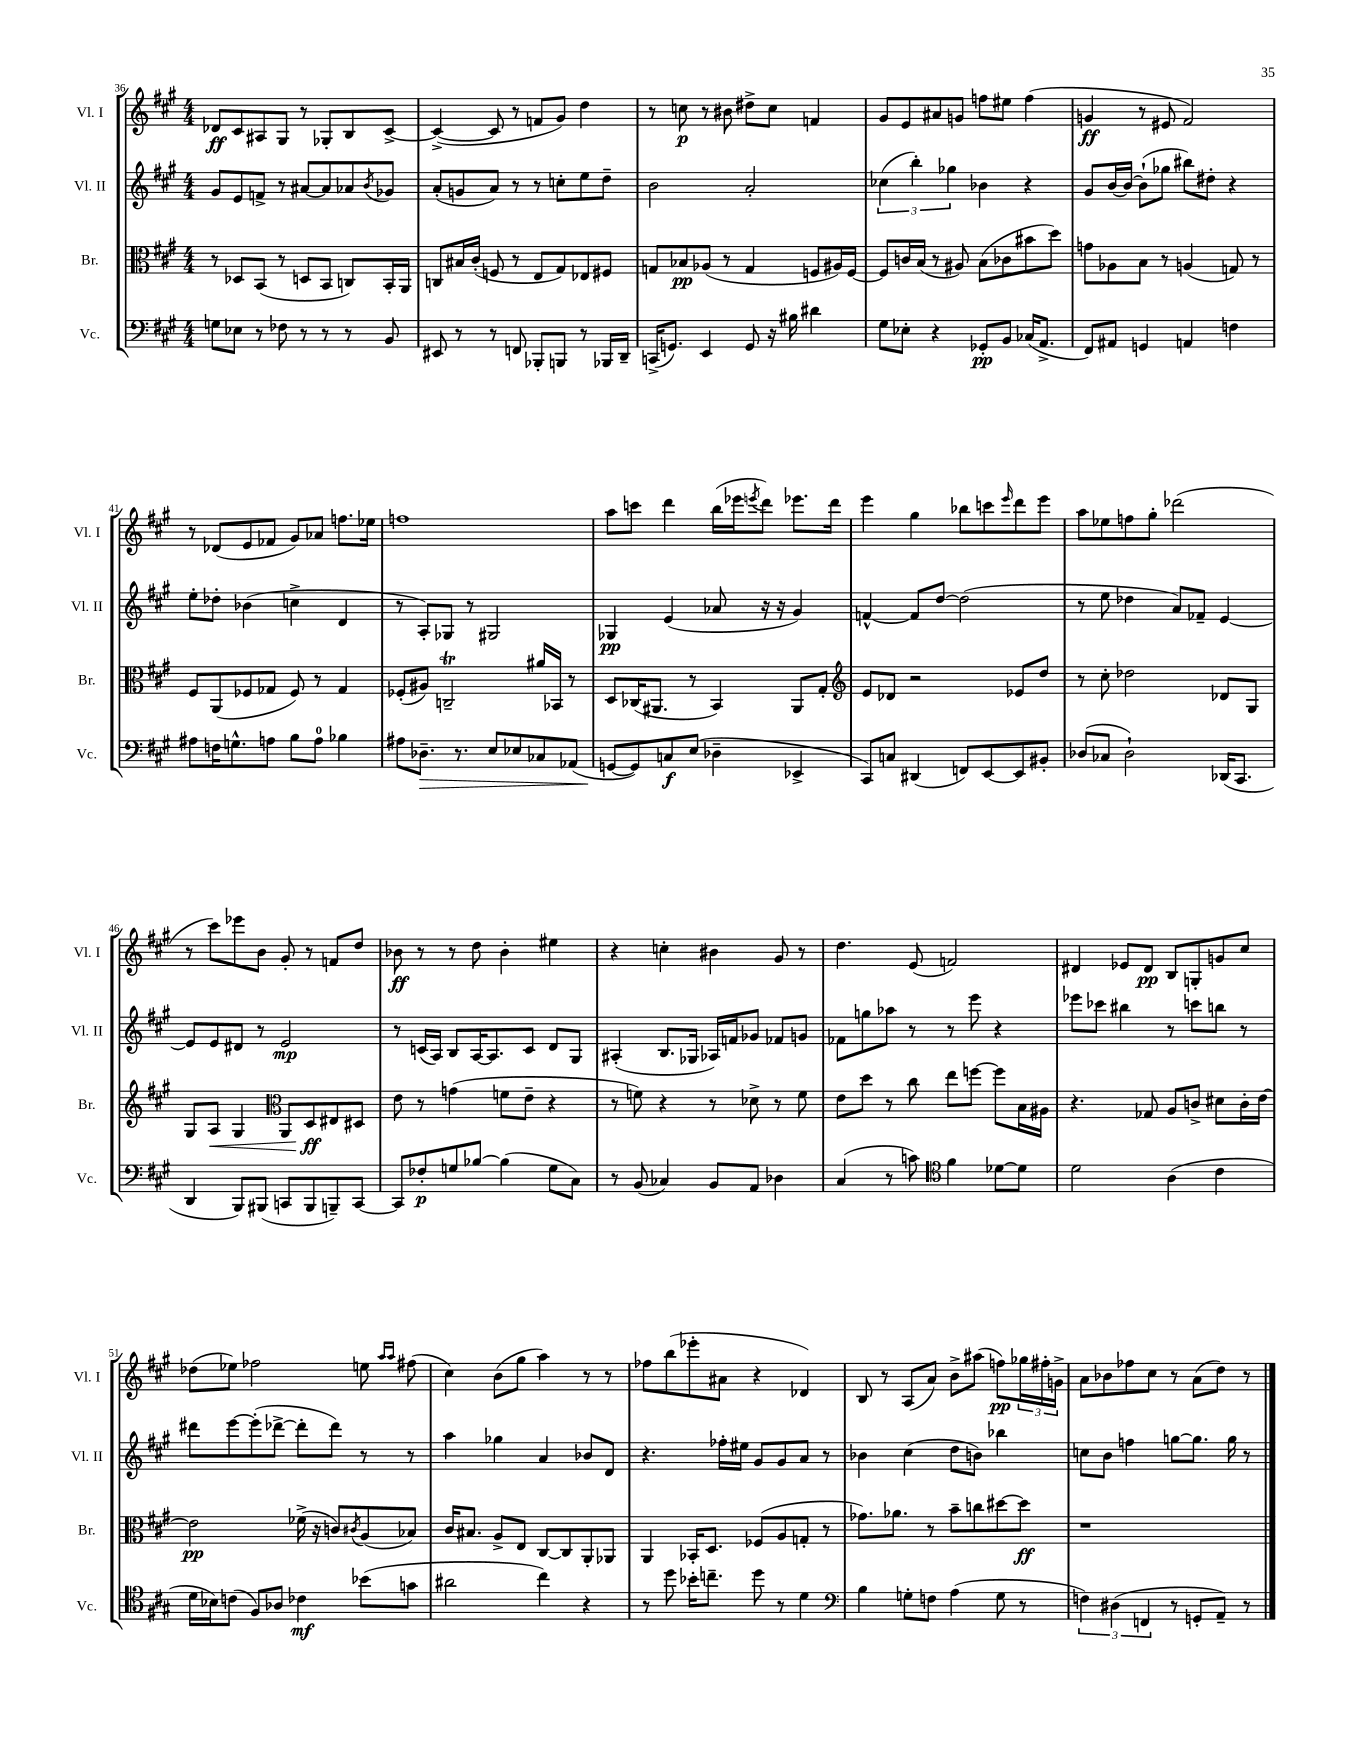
<<
\new StaffGroup <<
\new Staff = "s0" \with { instrumentName = "Vl. I" shortInstrumentName = "Vl. I" } {
    \clef treble \key a \major \numericTimeSignature \time 4/4
    des'8\ff cis'8 ais8 gis8 r8 ges8-. b8 cis'8~-> |
    cis'4~->( cis'8 r8 f'8 gis'8) d''4 |
    r8 c''8\p r8 bis'8 dis''8-> c''8 f'4 |
    gis'8 e'8 ais'8 g'8 f''8 eis''8 f''4( |
    g'4\ff r8 eis'8 fis'2) |
    r8 des'8( e'8 fes'8 gis'8) aes'8 f''8. ees''16 |
    f''1 |
    a''8 c'''8 d'''4 b''16( ees'''16 \acciaccatura { e'''8 } d'''8) ees'''8. d'''16 |
    e'''4 gis''4 bes''8 c'''8 \grace { e'''16 } d'''8 e'''8 |
    a''8 ees''8 f''8 gis''8-. des'''2( |
    r8 cis'''8) ees'''8 b'8 gis'8-. r8 f'8 d''8 |
    bes'8\ff r8 r8 d''8 bes'4-. eis''4 |
    r4 c''4-. bis'4 gis'8 r8 |
    d''4. e'8( f'2) |
    dis'4 ees'8 dis'8\pp b8 g8-. g'8 cis''8 |
    des''8( ees''8) fes''2 e''8 \grace { a''16 a''16 } fis''8( |
    cis''4) b'8( gis''8 a''4) r8 r8 |
    fes''8 b''8( ees'''8-. ais'8 r4 des'4) |
    b8 r8 a8( a'8) b'8-> ais''8( f''8\pp) \tuplet 3/2 { ges''16 fis''16-. g'16-> } |
    a'8 bes'8 fes''8 cis''8 r8 a'8( d''8) r8 \bar "|." |
}
\new Staff = "s1" \with { instrumentName = "Vl. II" shortInstrumentName = "Vl. II" } {
    \clef treble \key a \major \numericTimeSignature \time 4/4
    gis'8 e'8 f'8-> r8 ais'8~ ais'8 aes'8 \acciaccatura { b'8 } ges'8 |
    a'8-.( g'8 a'8) r8 r8 c''8-. e''8 d''8-- |
    b'2 a'2-. |
    \tuplet 3/2 { ces''4( b''4-.) ges''4 } bes'4 r4 |
    gis'8 b'16~ b'16~ b'8-!( ges''8 bis''8) dis''8-. r4 |
    e''8-. des''8-. bes'4( c''4-> d'4 |
    r8 a8-.) ges8 r8 gis2 |
    ges4\pp e'4( aes'8 r16 r16 gis'4) |
    f'4~-^ f'8 d''8~ d''2( |
    r8 e''8 des''4 a'8) fes'8-- e'4~ |
    e'8 e'8 dis'8 r8 e'2\mp |
    r8 c'16( a16) b8 a16~ a8. c'8 d'8 gis8 |
    ais4-.( b8. ges16 aes16) f'16 ges'8 fes'8 g'8 |
    fes'8 g''8 aes''8 r8 r8 e'''8 r4 |
    ees'''8 ces'''8 bis''4 r8 c'''8 b''8 r8 |
    dis'''8 e'''8~ e'''8-.( des'''8~-> des'''8-. des'''8) r8 r8 |
    a''4 ges''4 a'4 bes'8 d'8 |
    r4. fes''16-. eis''16 gis'8 gis'8 a'8 r8 |
    bes'4 cis''4( d''8 b'8) bes''4 |
    c''8 b'8 f''4 g''8~ g''8. g''16 r8 \bar "|." |
}
\new Staff = "s2" \with { instrumentName = "Br." shortInstrumentName = "Br." } {
    \clef alto \key a \major \numericTimeSignature \time 4/4
    r8 des8 b,8( r8 d8 b,8 c8) b,16-. a,16 |
    c8 bis16 cis'16-.( f8 r8 e8 gis8) ees8 fis8 |
    g8 bes8\pp aes8( r8 g4 f8 ais16) f16~ |
    f8 c'16 b16( r8 ais8) b8( ces'8 bis'8 d''8) |
    g'8 aes8 b8 r8 a4( g8) r8 |
    fis8 a,8( fes8 ges8 fes8) r8 ges4 |
    fes8-.( ais8) c2--\trill ais'16 bes,16 r8 |
    d8 ces16( ais,8. r8 b,4) ais,8 gis8-. |
    \clef treble e'8 des'8 r2 ees'8 d''8 |
    r8 cis''8-. des''2 des'8 gis8 |
    gis8 a8\< gis4 \clef alto a,8 d8\ff\! eis8 dis8 |
    e'8 r8 g'4( f'8 e'8-- r4 |
    r8 f'8) r4 r8 des'8-> r8 f'8 |
    e'8 d''8 r8 cis''8 e''8 f''8~ f''8 b16 ais16 |
    r4. ges8 a8 c'8-> dis'8 c'16-. e'16~ |
    e'2\pp fes'16->( r16 c'8) \acciaccatura { cis'8 } a8( bes8) |
    cis'16 bis8. a8-> e8 cis8~ cis8 a,8-. aes,8 |
    a,4 bes,16-. d8. fes8( a8 g8-. r8 |
    ges'8.) aes'8. r8 b'8-- c''8 dis''8~ dis''8\ff |
    r1 \bar "|." |
}
\new Staff = "s3" \with { instrumentName = "Vc." shortInstrumentName = "Vc." } {
    \clef bass \key a \major \numericTimeSignature \time 4/4
    g8 ees8 r8 fes8 r8 r8 r8 b,8 |
    eis,8 r8 r8 f,8 bes,,8-. b,,8 r8 bes,,16 d,16-- |
    c,16->( g,8.) e,4 g,8 r16 bis16 dis'4 |
    gis8 ees8-. r4 ges,8-.\pp b,8 ces16( a,8.-> |
    fis,8) ais,8 g,4 a,4 f4 |
    ais8 f16 g8.-^ a8 b8 a8-0 bes4 |
    ais8 des8.--\> r8. e8 ees8 ces8 aes,8( |
    g,8~\! g,8) c8\f e8( des4-- ees,4-> |
    cis,8) c8 dis,4( f,8) e,8~ e,8 bis,8-. |
    des8( ces8 des2-!) des,16( cis,8. |
    d,4 b,,8) bis,,8( c,8 bis,,8 b,,8--) c,8~ |
    c,8 fes8-.\p g8 bes8~ bes4( g8 cis8) |
    r8 b,8( ces4) b,8 a,8 des4 |
    cis4( r8 c'8) \clef tenor fis'4 des'8~ des'8 |
    d'2 a4( cis'4 |
    d'16 bes16) c'8( fis8) aes8 ces'4\mf bes'8( g'8 |
    ais'2 cis''4) r4 |
    r8 d''8 bes'16-. c''8.-- d''8 r8 d'4 |
    \clef bass b4 g8-. f8 a4( g8 r8 |
    \tuplet 3/2 { f4) dis4( f,4 } r8 g,8-. a,8--) r8 \bar "|." |
}
>>
>>
\layout { \context { \Score currentBarNumber = #36 } }
